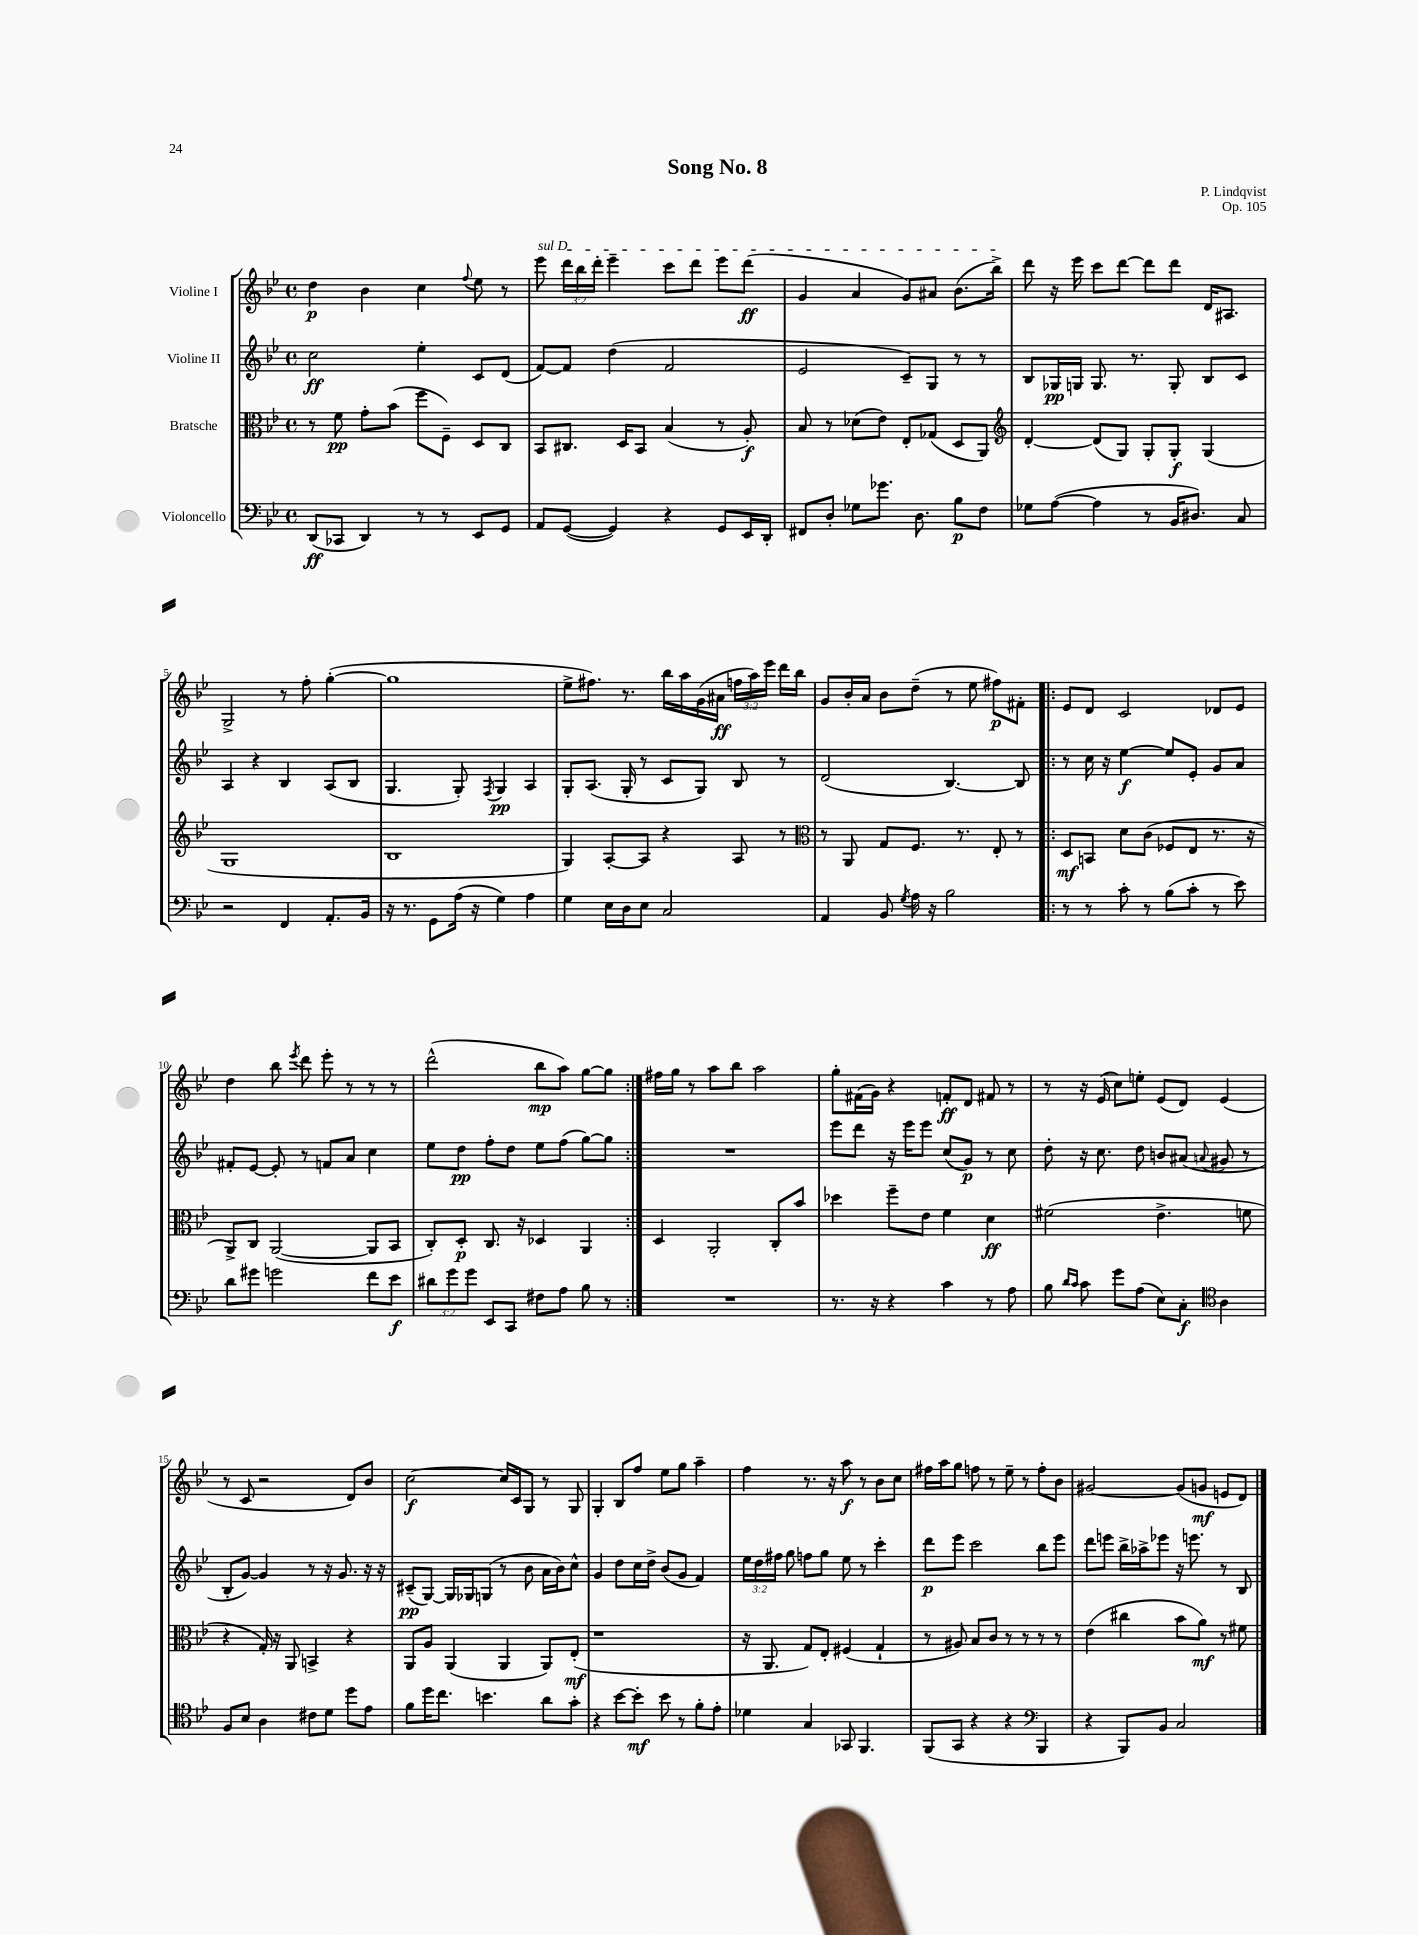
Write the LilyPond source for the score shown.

\header { title = "Song No. 8" composer = "P. Lindqvist" opus = "Op. 105" }
<<
\new StaffGroup <<
\new Staff = "s0" \with { instrumentName = "Violine I" } {
    \clef treble \key bes \major \defaultTimeSignature \time 4/4 \override Staff.TupletNumber.text = #tuplet-number::calc-fraction-text
    \autoBeamOff d''4\p bes'4 c''4 \appoggiatura { f''8 } ees''8 r8 |
    \once \override TextSpanner.bound-details.left.text = \markup { \italic "sul D" } ees'''8\startTextSpan \tuplet 3/2 { d'''16[ bes''16 d'''16]-. } ees'''4-- c'''8[ d'''8] ees'''8[ d'''8]\ff( |
    g'4 a'4 g'8[) ais'8] bes'8.[( bes''16]->\stopTextSpan) |
    d'''8 r16 ees'''16 c'''8[ d'''8]~ d'''8[ d'''8] d'16[ ais8.] |
    g2-> r8 f''8-. g''4~-.( |
    g''1 |
    ees''8[-> fis''8.]) r8. bes''16[ a''16 g'16( ais'16]\ff \tuplet 3/2 { f''16[ a''16) ees'''16] } d'''16[ bes''16] |
    g'8[ bes'16-. a'16] bes'8[ d''8]--( r8 ees''8 fis''8[\p) fis'8]-. |
    \repeat volta 2 { ees'8[ d'8] c'2 des'8[ ees'8] |
    d''4 bes''8 \acciaccatura { ees'''8 } d'''8 ees'''8-. r8 r8 r8 |
    d'''2-^( bes''8[\mp a''8]) g''8[~ g''8] | }
    fis''16[ g''16] r8 a''8[ bes''8] a''2 |
    g''8[-. fis'16( g'16]) r4 f'8[-.\ff d'8] fis'8 r8 |
    r8 r16 ees'16( c''8[) e''8]-. ees'8[( d'8]) ees'4( |
    r8 c'8 r2 d'8[) bes'8] |
    c''2~\f c''16[ c'16 g8] r8 g8 |
    g4-. bes8[ f''8] ees''8[ g''8] a''4-- |
    f''4 r8. r16 a''8\f r8 bes'8[ c''8] |
    fis''16[ a''16 g''8] f''8 r8 ees''8-- r8 f''8[-. bes'8] |
    gis'2~ gis'8[( g'8]\mf e'8[ d'8]) \bar "|." |
}
\new Staff = "s1" \with { instrumentName = "Violine II" } {
    \clef treble \key bes \major \defaultTimeSignature \time 4/4 \override Staff.TupletNumber.text = #tuplet-number::calc-fraction-text
    \autoBeamOff c''2\ff ees''4-. c'8[ d'8]( |
    f'8[~) f'8] d''4( f'2 |
    ees'2 c'8[--) g8] r8 r8 |
    bes8[ ges16\pp g16] g8. r8. g8-. bes8[ c'8] |
    a4 r4 bes4 a8[( bes8] |
    g4. g8-.) \acciaccatura { f8 } g4\pp a4 |
    g8[-. a8.]( g16-. r8 c'8[ g8]) bes8 r8 |
    d'2( bes4.~) bes8 |
    \repeat volta 2 { r8 c''16 r16 ees''4~\f ees''8[ ees'8]-. g'8[ a'8] |
    fis'8[-. ees'8]~ ees'8-. r8 f'8[ a'8] c''4 |
    ees''8[ d''8]\pp f''8[-. d''8] ees''8[ f''8]( g''8[~) g''8] | }
    R1 |
    ees'''8[ d'''8] r16 ees'''16[ ees'''8] c''8[( g'8]\p) r8 c''8 |
    d''8-. r16 c''8. d''8 b'8[ ais'8]( \appoggiatura { a'8 } gis'8 r8 |
    bes8[-. g'8]~) g'4 r8 r16 g'8. r16 r16 |
    cis'8[--\pp( g8]~) g16[ ges16 g8]( r8 bes'8 a'16[ bes'16) c''8]-^ |
    g'4 d''8[ c''16 d''16]-> bes'8[( g'8] f'4) |
    \tuplet 3/2 { ees''16[ d''16 fis''16] } g''8 f''8[ g''8] ees''8 r8 c'''4-. |
    d'''8[\p ees'''8] c'''2 bes''8[ ees'''8] |
    d'''8[ e'''8] bes''16[-> aes''16-> ees'''8] r16 e'''8. r8 bes8 \bar "|." |
}
\new Staff = "s2" \with { instrumentName = "Bratsche" } {
    \clef alto \key bes \major \defaultTimeSignature \time 4/4
    \autoBeamOff r8 f'8\pp g'8[-. bes'8]( f''8[ f8]--) d8[ c8] |
    bes,8[ cis8.] d16[ bes,8] bes4( r8 a8-.\f) |
    bes8 r8 des'8[( ees'8]) ees8[-. ges8]( d8[ a,8]) |
    \clef treble d'4~-. d'8[( g8]) g8[-. g8]-.\f g4( |
    g1 |
    bes1 |
    g4) a8[~-. a8] r4 a8 r8 |
    \clef alto r8 a,8 g8[ f8.] r8. ees8-. r8 |
    \repeat volta 2 { d8[\mf b,8] d'8[ c'8]( fes8[ ees8] r8. r16 |
    a,8[->) c8] a,2~( a,8[ bes,8] |
    c8[-.) d8]-.\p c8. r16 des4 a,4 | }
    d4 a,2-. c8[-. bes'8] |
    des''4 f''8[-- ees'8] f'4 d'4\ff |
    fis'2( ees'4.-> f'8 |
    r4 g16-.) r16 a,8 b,4-> r4 |
    a,8[ a8] a,4( a,4 a,8[) ees8]-.\mf( |
    r1 |
    r16 a,8. g8[) ees8]-. fis4( g4-! |
    r8 ais8) bes8[ c'8] r8 r8 r8 r8 |
    ees'4( cis''4 bes'8[ a'8]\mf) r8 fis'8 \bar "|." |
}
\new Staff = "s3" \with { instrumentName = "Violoncello" } {
    \clef bass \key bes \major \defaultTimeSignature \time 4/4 \override Staff.TupletNumber.text = #tuplet-number::calc-fraction-text
    \autoBeamOff d,8[\ff( ces,8] d,4) r8 r8 ees,8[ g,8] |
    a,8[ g,8]~( g,4) r4 g,8[ ees,16 d,16]-. |
    fis,8[ d8]-. ges8[ ges'8.] d8. bes8[\p f8] |
    ges8[ a8]~( a4 r8 bes,16[ dis8.]) c8 |
    r2 f,4 a,8.[-. bes,16] |
    r16 r8. g,8[ a16]( r16 g4) a4 |
    g4 ees16[ d16 ees8] c2 |
    a,4 bes,8 \acciaccatura { g8 } a16 r16 bes2 |
    \repeat volta 2 { r8 r8 c'8-. r8 bes8[( c'8]-. r8 ees'8) |
    d'8[ gis'8] g'2 f'8[ ees'8]\f |
    \tuplet 3/2 { dis'8[ g'8 g'8] } ees,8[ c,8] fis8[ a8] bes8 r8 | }
    R1 |
    r8. r16 r4 c'4 r8 a8 |
    bes8 \grace { d'16[ c'16] } c'8 g'8[ a8]( ees8[) c8]-.\f \clef tenor a4 |
    f8[ bes8] a4 cis'8[ d'8] d''8[ ees'8] |
    f'8[ d''16 c''8.] b'4. a'8[ g'8]-. |
    r4 bes'8[~ bes'8]-.\mf bes'8 r8 f'8[-. ees'8]-. |
    des'4 g4 ges,8 f,4. |
    f,8[( g,8] r4 r4 \clef bass bes,,4 |
    r4 bes,,8[) bes,8] c2 \bar "|." |
}
>>
>>
